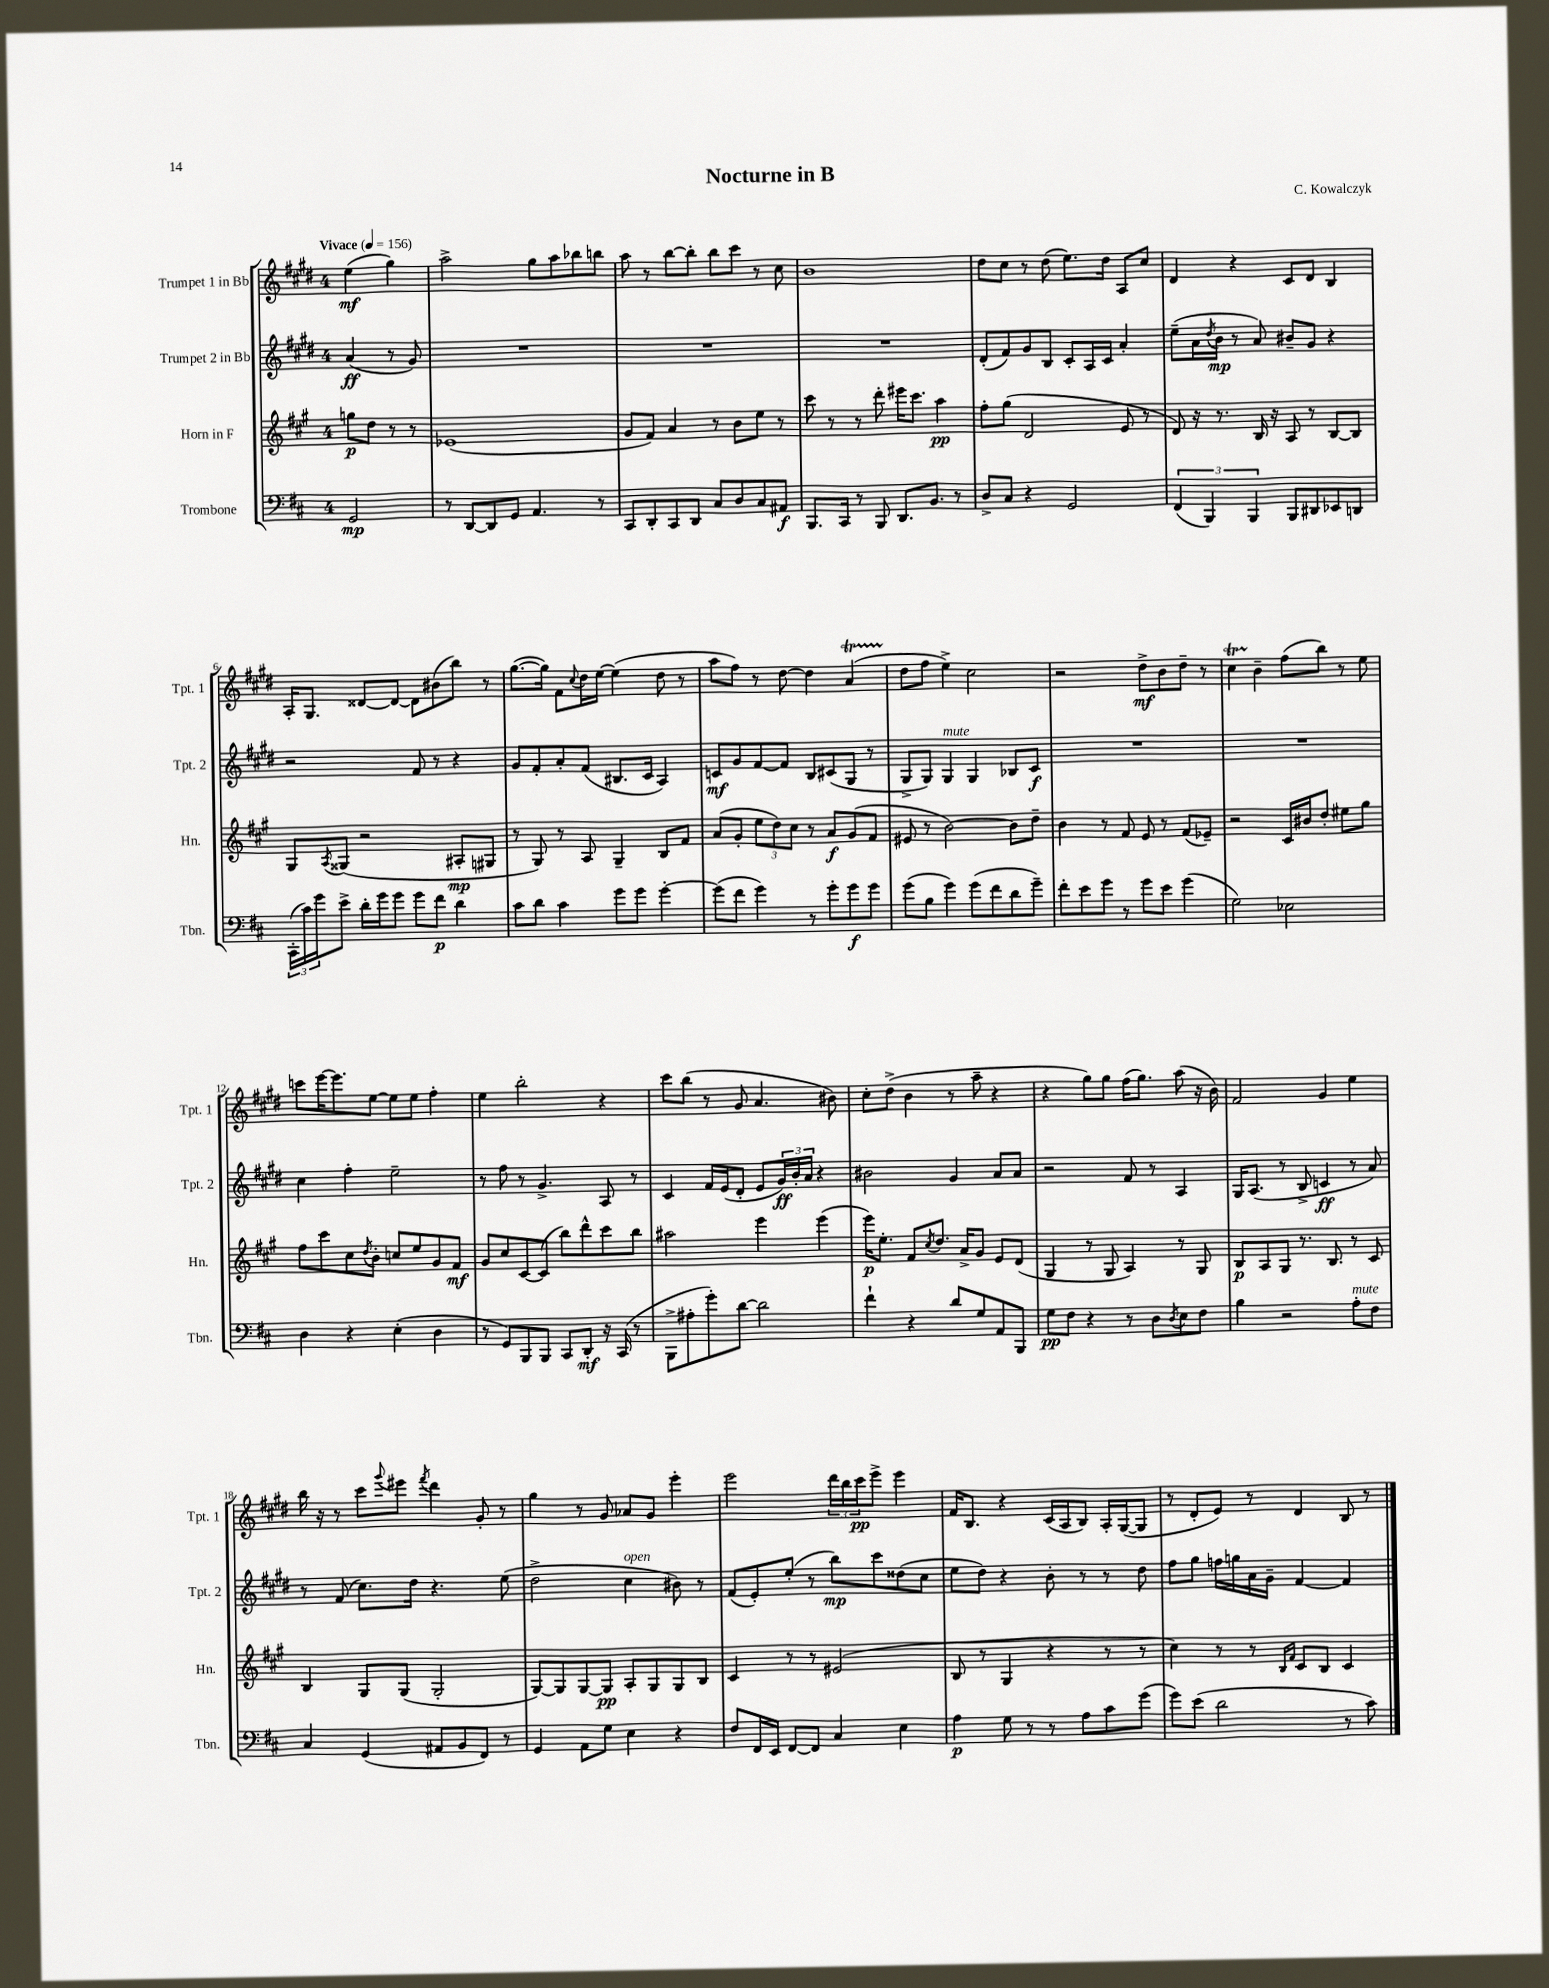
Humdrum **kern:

**kern	**dynam	**kern	**dynam	**kern	**dynam	**kern	**dynam
*part4	*part4	*part3	*part3	*part2	*part2	*part1	*part1
*staff4	*staff4	*staff3	*staff3	*staff2	*staff2	*staff1	*staff1
*I"Trombone	*	*I"Horn in F	*	*I"Trumpet 2 in Bb	*	*I"Trumpet 1 in Bb	*
*I'Tbn.	*	*I'Hn.	*	*I'Tpt. 2	*	*I'Tpt. 1	*
*clefF4	*	*clefG2	*	*clefG2	*	*clefG2	*
*k[f#c#]	*	*k[f#c#g#]	*	*k[f#c#g#d#]	*	*k[f#c#g#d#]	*
*M4/4	*	*M4/4	*	*M4/4	*	*M4/4	*
*MM156	*	*MM156	*	*MM156	*	*MM156	*
=	=	=	=	=	=	=	=
!	!	!	!	!	!	!LO:TX:a:B:t=Vivace	!
2GG/	mp	8ggn\L	p	(4a/	ff	(4ee\	mf
.	.	8dd\J	.	.	.	.	.
.	.	8r	.	8r	.	4gg#\)	.
.	.	8r	.	8g#/)	.	.	.
=1	=1	=1	=1	=1	=1	=1	=1
8r	.	(1e-X	.	1r	.	2aa^\	.
[8DD/L	.	.	.	.	.	.	.
8DD/]	.	.	.	.	.	.	.
8GG/J	.	.	.	.	.	.	.
4.AA/	.	.	.	.	.	8gg#\L	.
.	.	.	.	.	.	8aa\	.
.	.	.	.	.	.	8bb-X\	.
8r	.	.	.	.	.	8bbn\J	.
=2	=2	=2	=2	=2	=2	=2	=2
8CC#/L	.	8g#/L	.	1r	.	8aa\	.
8DD'/	.	8f#/J)	.	.	.	8r	.
8CC#/	.	4a/	.	.	.	[8bb\L	.
8DD/J	.	.	.	.	.	8bb'\J]	.
8C#/L	.	8r	.	.	.	8bb\L	.
8D/	.	8b\L	.	.	.	8ccc#\J	.
8C#/	.	8ee\J	.	.	.	8r	.
8AA#X/J	f	8r	.	.	.	8cc#\	.
=3	=3	=3	=3	=3	=3	=3	=3
8.BBB/L	.	8ccc#\	.	1r	.	1b	.
.	.	8r	.	.	.	.	.
16CC#/Jk	.	.	.	.	.	.	.
8r	.	8r	.	.	.	.	.
8BBB/	.	8ddd'\	.	.	.	.	.
8.DD/L	.	16eee#X\KL	.	.	.	.	.
.	.	8.ccc#\J	.	.	.	.	.
8.BB/J	.	.	.	.	.	.	.
.	.	4aa\	pp	.	.	.	.
8r	.	.	.	.	.	.	.
=4	=4	=4	=4	=4	=4	=4	=4
8D^/L	.	8ff#'\L	.	(8d#'/L	.	8dd#\L	.
8C#/J	.	(8gg#\J	.	8f#/)	.	8cc#\J	.
4r	.	2d/	.	8g#/	.	8r	.
.	.	.	.	8B/J	.	(8dd#\	.
2GG/	.	.	.	8c#'/L	.	8.ee\L)	.
.	.	.	.	16A/L	.	.	.
.	.	.	.	16c#/JJ	.	16dd#\Jk	.
.	.	8e/	.	4a'/	.	8A/L	.
.	.	8r	.	.	.	8cc#/J	.
=5	=5	=5	=5	=5	=5	=5	=5
(6FF#/	.	8d/)	.	(8ee~\L	.	4d#/	.
.	.	16r	.	16a\L	.	.	.
6BBB/)	.	.	.	.	.	.	.
.	.	.	.	8qdd#/	.	.	.
.	.	8.r	.	16b\JJ	mp	.	.
.	.	.	.	8r	.	4r	.
6BBB/	.	.	.	.	.	.	.
.	.	16B/	.	8a/)	.	.	.
.	.	16r	.	.	.	.	.
8BBB/L	.	8A/	.	8b#X~/L	.	8c#/L	.
8DD#X/	.	8r	.	8g#/J	.	8d#/J	.
8EE-X/	.	[8B/L	.	4r	.	4B/	.
8DDn/J	.	8B/J]	.	.	.	.	.
!!LO:LB:g=z
=6	=6	=6	=6	=6	=6	=6	=6
(24CC#'\LL	.	8G#/L	.	2r	.	16A'/KL	.
24c#\)	.	.	.	.	.	.	.
.	.	.	.	.	.	8.G#/J	.
24g\J	.	.	.	.	.	.	.
.	.	8qA/	.	.	.	.	.
8e^\J	.	(8G##X/J	.	.	.	.	.
16d'\LL	.	2r	.	.	.	[8d##X/L	.
16g\J	.	.	.	.	.	.	.
8g\J	.	.	.	.	.	8d##/J_	.
8g\L	.	.	.	8f#/	.	8d##\L]	.
8f#\J	p	.	.	8r	.	(8b#X\	.
4d\	.	8A#X'/L	mp	4r	.	8bb\J)	.
.	.	8G#X/J	.	.	.	8r	.
=7	=7	=7	=7	=7	=7	=7	=7
8c#\L	.	8r	.	8g#/L	.	([8.gg#\L	.
8d\J	.	8G#/)	.	8f#'/	.	.	.
.	.	.	.	.	.	16gg#\Jk])	.
4c#\	.	8r	.	8a'/	.	8f#\L	.
.	.	.	.	.	.	8qqcc#/	.
.	.	8A/	.	(8f#/J	.	16dd#\L	.
.	.	.	.	.	.	[16ee\JJ	.
8g\L	.	4G#~/	.	8.B#X/L	.	(4ee\]	.
8g\J	.	.	.	.	.	.	.
.	.	.	.	16c#/Jk	.	.	.
[4g'\	.	8B/L	.	4A/)	.	8dd#\	.
.	.	8f#/J	.	.	.	8r	.
=8	=8	=8	=8	=8	=8	=8	=8
(8g\L]	.	(8a/L	.	8cn/L	mf	8aa\L	.
8f#\J	.	8g#'/J	.	8g#/	.	8ff#\J)	.
4g\)	.	12ee\L	.	[8f#/	.	8r	.
.	.	12dd\)	.	.	.	.	.
.	.	.	.	8f#/J]	.	[8dd#\	.
.	.	12cc#\J	.	.	.	.	.
8r	.	8r	.	8B/L	.	4dd#\]	.
8g'\L	.	8a/L	f	(8c#X/	.	.	.
8g\	f	(8g#/	.	8G#/J	.	(4aT/	.
8g\J	.	8f#/J	.	8r	.	.	.
=9	=9	=9	=9	=9	=9	=9	=9
(8g\L	.	8e#X/	.	8G#^/L	.	8dd#\L	.
8B\J	.	8r	.	8G#/J)	.	8ff#\J	.
!	!	!	!	!LO:TX:a:i:t=mute	!	!	!
4g\)	.	[2b\)	.	4G#/	.	4ee^\)	.
(8g\L	.	.	.	4G#/	.	2cc#\	.
8f#\	.	.	.	.	.	.	.
8d\	.	8b\L]	.	8B-X/L	.	.	.
8g~\J)	.	8dd~\J	.	8c#/J	f	.	.
=10	=10	=10	=10	=10	=10	=10	=10
8f#'\L	.	4b\	.	1r	.	2r	.
8e\	.	.	.	.	.	.	.
8g\J	.	8r	.	.	.	.	.
8r	.	8f#/	.	.	.	.	.
8g\L	.	8e/	.	.	.	8dd#^\L	mf
8e\J	.	8r	.	.	.	8b\	.
(4g\	.	(8f#/L	.	.	.	8dd#~\J	.
.	.	8e-X~/J)	.	.	.	8r	.
=11	=11	=11	=11	=11	=11	=11	=11
2G\)	.	2r	.	1r	.	4cc#T\	.
.	.	.	.	.	.	4b~\	.
2E-X\	.	16c#/LL	.	.	.	(8ff#\L	.
.	.	16b#X/J	.	.	.	.	.
.	.	8dd'/J	.	.	.	8bb\J)	.
.	.	8ee#X\L	.	.	.	8r	.
.	.	8gg#\J	.	.	.	8ee\	.
!!LO:LB:g=z
=12	=12	=12	=12	=12	=12	=12	=12
4D\	.	8ff#\L	.	4cc#\	.	8cccn\L	.
.	.	8ccc#\	.	.	.	[16eee\K	.
.	.	.	.	.	.	8.eee\]	.
4r	.	8cc#\	.	4ff#'\	.	.	.
.	.	8qdd/	.	.	.	.	.
.	.	8b'\J	.	.	.	[8ee\J	.
(4E'\	.	8ccn/L	.	2ee~\	.	8ee\L]	.
.	.	8ee/	.	.	.	8ee\J	.
4D\	.	8g#/	.	.	.	4ff#'\	.
.	.	8f#/J	mf	.	.	.	.
=13	=13	=13	=13	=13	=13	=13	=13
8r	.	8g#/L	.	8r	.	4ee\	.
8GG/L)	.	8cc#/	.	8ff#\	.	.	.
8BBB/	.	[8c#/	.	8r	.	2bb'\	.
8BBB/J	.	(8c#/J]	.	4.g#^/	.	.	.
8CC#/L	.	8bb\L)	.	.	.	.	.
8DD'/J	mf	8ddd^^\	.	.	.	.	.
16r	.	8ccc#\	.	8A/	.	4r	.
(16CC#/	.	.	.	.	.	.	.
8r	.	8bb\J	.	8r	.	.	.
=14	=14	=14	=14	=14	=14	=14	=14
8BBB^\L	.	2aa#X\	.	4c#/	.	8ccc#\L	.
8A#X'\	.	.	.	.	.	(8bb\J	.
8g'\)	.	.	.	16f#/LL	.	8r	.
.	.	.	.	(16e/J	.	.	.
[8d\J	.	.	.	8d#'/J	.	8g#/	.
2d\]	.	4eee\	.	8e/L	.	4.a/	.
.	.	.	.	24g#/L)	ff	.	.
.	.	.	.	24b'/	.	.	.
.	.	.	.	24a/JJ	.	.	.
.	.	(4eee\	.	4r	.	.	.
.	.	.	.	.	.	8b#X\)	.
=15	=15	=15	=15	=15	=15	=15	=15
4f#`\	.	16eee\KL)	p	2b#X\	.	8cc#'\L	.
.	.	8.ee'\J	.	.	.	.	.
.	.	.	.	.	.	(8dd#^\J	.
4r	.	8f#/L	.	.	.	4b\	.
.	.	8qcc#/	.	.	.	.	.
.	.	8.dd/J	.	.	.	.	.
8d/L	.	.	.	4g#/	.	8r	.
.	.	16a^/KL	.	.	.	.	.
8G/	.	8g#/J	.	.	.	8aa~\	.
8AA/	.	8e/L	.	8a/L	.	4r	.
8BBB/J	.	(8d/J	.	8a/J	.	.	.
=16	=16	=16	=16	=16	=16	=16	=16
8G\L	pp	4G#/	.	2r	.	4r	.
8F#\J	.	.	.	.	.	.	.
4r	.	8r	.	.	.	8gg#\L)	.
.	.	8G#/	.	.	.	8gg#\J	.
8r	.	4A/)	.	8f#/	.	(16ff#\KL	.
.	.	.	.	.	.	8.gg#\J)	.
8D\L	.	.	.	8r	.	.	.
8qD/	.	.	.	.	.	.	.
8E\	.	8r	.	4A/	.	(8aa\	.
8F#\J	.	8G#/	.	.	.	16r	.
.	.	.	.	.	.	16b\)	.
=17	=17	=17	=17	=17	=17	=17	=17
4B\	.	8B/L	p	16G#/KL	.	2f#/	.
.	.	.	.	(8.A/J	.	.	.
.	.	8A/	.	.	.	.	.
2r	.	8G#/J	.	8r	.	.	.
.	.	8.r	.	8B^/	.	.	.
.	.	.	.	4cn/	ff	4g#/	.
.	.	8.B/	.	.	.	.	.
!LO:TX:a:i:t=mute	!	!	!	!	!	!	!
8A'\L	.	8r	.	8r	.	4ee\	.
8F#\J	.	8c#/	.	8a/)	.	.	.
!!LO:LB:g=z
=18	=18	=18	=18	=18	=18	=18	=18
4C#/	.	4B/	.	8r	.	16bb\	.
.	.	.	.	.	.	16r	.
.	.	.	.	(8f#/	.	8r	.
(4GG/	.	8G#/L	.	8.cc#\L)	.	8ccc#\L	.
.	.	.	.	.	.	8qqggg#/	.
.	.	(8G#/J	.	.	.	8eee#X\J	.
.	.	.	.	16dd#\Jk	.	.	.
.	.	.	.	.	.	8qfff#/	.
8AA#X/L	.	2G#'/	.	4.r	.	4ddd#\	.
8BB/	.	.	.	.	.	.	.
8FF#/J)	.	.	.	.	.	8g#'/	.
8r	.	.	.	(8ee\	.	8r	.
=19	=19	=19	=19	=19	=19	=19	=19
4GG/	.	[8G#/L)	.	2dd#^\	.	4gg#\	.
.	.	8G#/]	.	.	.	.	.
8AA\L	.	[8G#/	.	.	.	8r	.
8G\J	.	8G#/J]	pp	.	.	8g#/	.
!	!	!	!	!LO:TX:a:i:t=open	!	!	!
4E\	.	8A'/L	.	4cc#\	.	8a-X/L	.
.	.	8G#/	.	.	.	8g#/J	.
4r	.	8G#/	.	8b#X\)	.	4eee'\	.
.	.	8B/J	.	8r	.	.	.
=20	=20	=20	=20	=20	=20	=20	=20
8F#/L	.	4c#/	.	(8f#/L	.	2eee\	.
16FF#/L	.	.	.	8e'/)	.	.	.
16EE/JJ	.	.	.	.	.	.	.
[8FF#/L	.	8r	.	(8ee'/J	.	.	.
8FF#/J]	.	8r	.	8r	.	.	.
4C#/	.	(2e#X/	.	8bb\L)	mp	24ddd#\LL	.
.	.	.	.	.	.	24bb\	.
.	.	.	.	.	.	24ccc#\J	pp
.	.	.	.	8ccc#\	.	8eee^\J	.
4E\	.	.	.	(8dd##X\	.	4eee\	.
.	.	.	.	8cc#\J	.	.	.
=21	=21	=21	=21	=21	=21	=21	=21
4A\	p	8B/	.	8ee\L	.	16f#/KL	.
.	.	.	.	.	.	8.B/J	.
.	.	8r	.	8dd#\J)	.	.	.
8G\	.	4G#/	.	4r	.	4r	.
8r	.	.	.	.	.	.	.
8r	.	4r	.	8b'\	.	(16c#/LL	.
.	.	.	.	.	.	16A/J	.
8A\L	.	.	.	8r	.	8B/J)	.
8c#\	.	8r	.	8r	.	16A'/LL	.
.	.	.	.	.	.	([16G#/J	.
(8g\J	.	8r	.	8dd#\	.	8G#/J]	.
=22	=22	=22	=22	=22	=22	=22	=22
8g\L)	.	4cc#\)	.	8ff#\L	.	8r	.
(8e\J	.	.	.	8gg#\J	.	8d#'/L	.
2d\	.	8r	.	16ffn\LL	.	8e/J)	.
.	.	.	.	16ggn\	.	.	.
.	.	8r	.	16a\	.	8r	.
.	.	.	.	16g#~\JJ	.	.	.
.	.	16qqB/LL	.	.	.	.	.
.	.	16qqf#/JJ	.	.	.	.	.
.	.	8c#/L	.	[4f#/	.	4d#/	.
.	.	8B/J	.	.	.	.	.
8r	.	4c#/	.	4f#/]	.	8B/	.
8c#\)	.	.	.	.	.	8r	.
==	==	==	==	==	==	==	==
*-	*-	*-	*-	*-	*-	*-	*-
